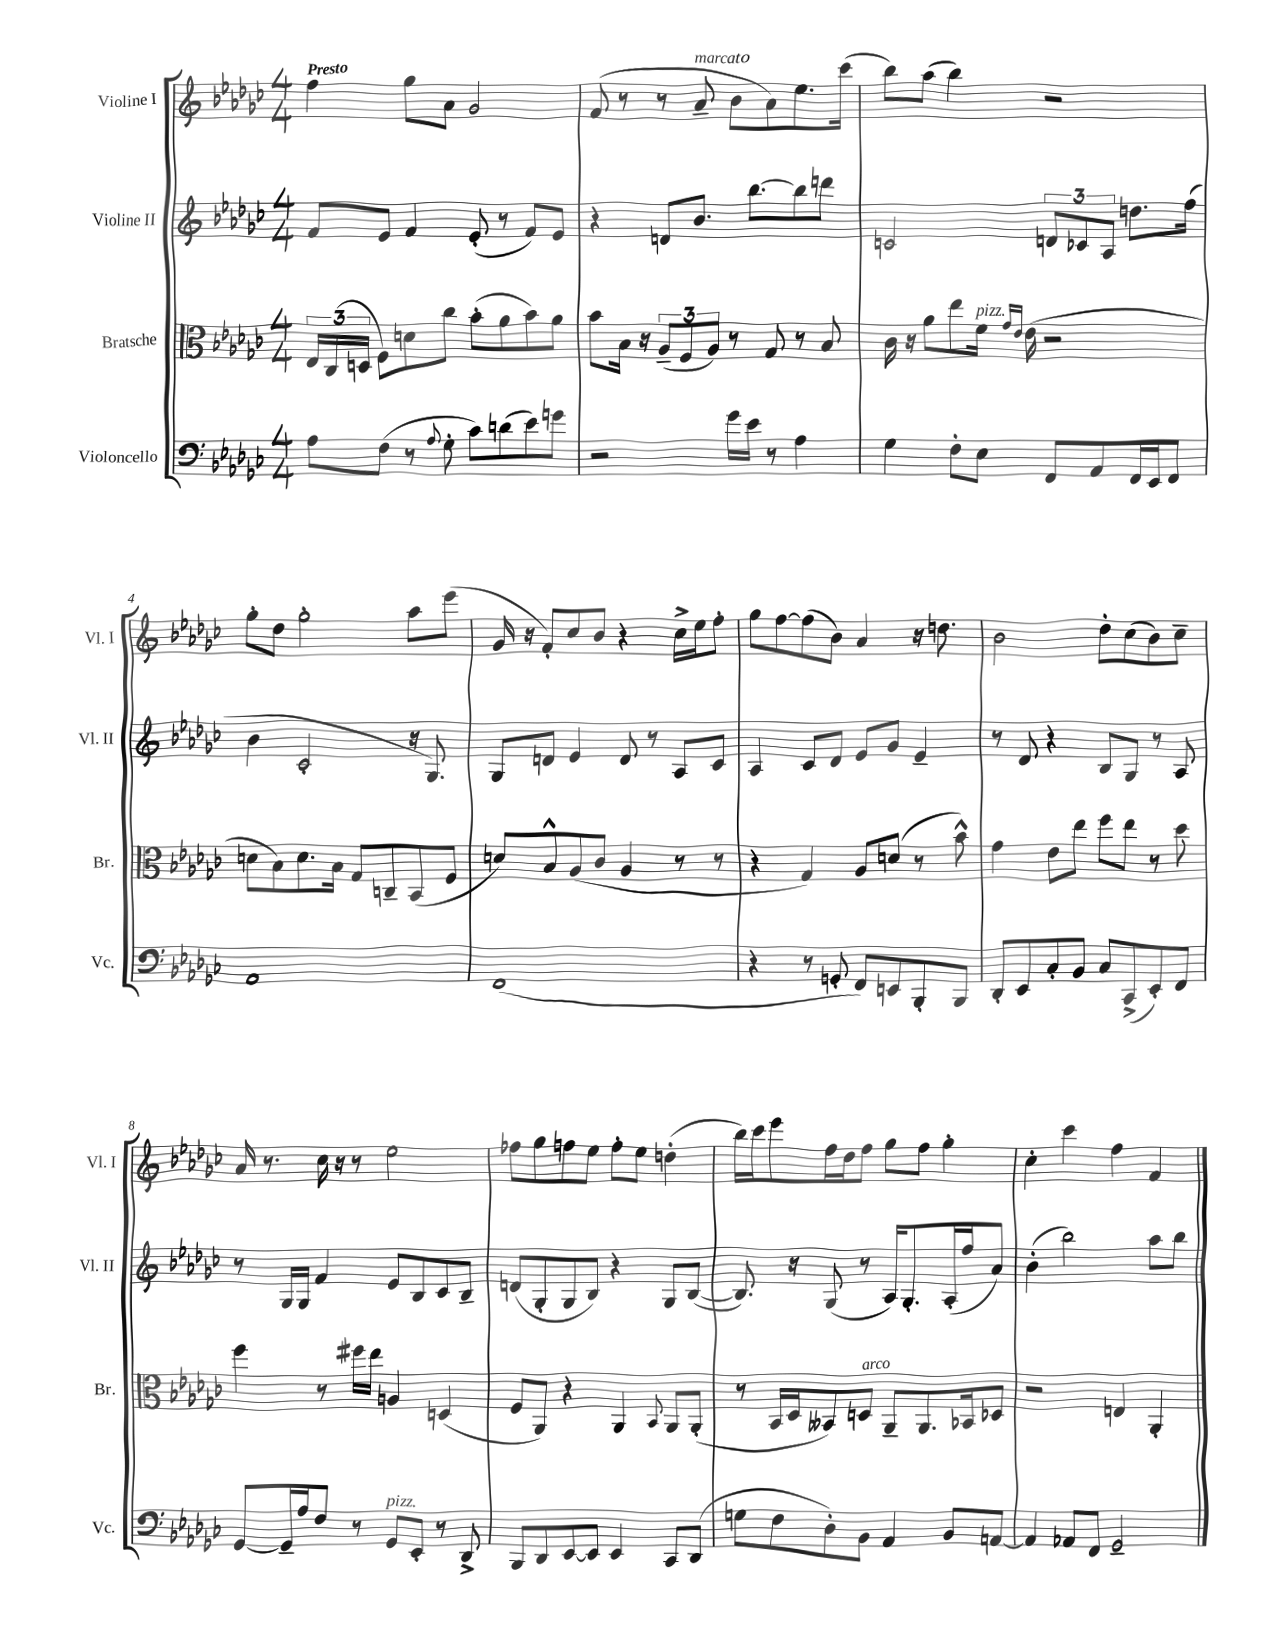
<<
\new StaffGroup <<
\new Staff = "s0" \with { instrumentName = "Violine I" shortInstrumentName = "Vl. I" } {
    \clef treble \key ges \major \numericTimeSignature \time 4/4 \tempo "Presto"
    \autoBeamOff f''4 ges''8[ aes'8] ges'2 |
    f'8( r8 r8 aes'8--^\markup { \italic "marcato" } bes'8[ aes'8) ees''8. ces'''16]( |
    bes''8[) aes''8]( bes''4) r2 |
    ges''8[-. des''8] ges''2-. aes''8[ ees'''8]( |
    ges'16 r16 f'8[-.) ces''8 bes'8] r4 ces''16[-> ees''16 f''8]-. |
    ges''8[ f''8~ f''8( bes'8]) aes'4 r16 d''8. |
    bes'2 des''8[-. ces''8( bes'8) ces''8]-- |
    aes'16 r8. ces''16 r16 r8 ees''2 |
    fes''8[ ges''8 f''8 ees''8] f''8[-. ees''8] d''4-.( |
    bes''16[) ces'''16 ees'''8 f''16 des''16 f''8] ges''8[ f''8] ges''4-. |
    ces''4-. ces'''4 f''4 f'4 \bar "|." |
}
\new Staff = "s1" \with { instrumentName = "Violine II" shortInstrumentName = "Vl. II" } {
    \clef treble \key ges \major \numericTimeSignature \time 4/4
    \autoBeamOff f'8[ ees'8] f'4 ees'8-.( r8 f'8[) ees'8] |
    r4 d'8[ bes'8.] bes''8.[~ bes''8 d'''8] |
    c'2 \tuplet 3/2 { d'8[ ces'8 aes8] } d''8.[ f''16]( |
    bes'4 ces'2-. r16 ges8.) |
    ges8[ d'8] ees'4 d'8 r8 aes8[ ces'8] |
    aes4 ces'8[ des'8] ees'8[ ges'8] ees'4-- |
    r8 des'8 r4 bes8[ ges8] r8 aes8 |
    r8 ges16[ ges16] f'4 ees'8[ bes8 ces'8 bes8]-- |
    d'8[( ges8-. ges8 bes8]) r4 ges8[ bes8]~( |
    bes8.) r16 ges8( r8 aes16[) ges8.-. aes16-.( f''16 aes'8]) |
    bes'4-.( bes''2) aes''8[ bes''8] \bar "|." |
}
\new Staff = "s2" \with { instrumentName = "Bratsche" shortInstrumentName = "Br." } {
    \clef alto \key ges \major \numericTimeSignature \time 4/4
    \autoBeamOff \tuplet 3/2 { ees16[ ces16( d16] } f8[) d'8 ces''8] bes'8[-.( aes'8 bes'8) aes'8] |
    bes'8[ bes16] r16 \tuplet 3/2 { aes8[--( f8 aes8]) } r8 ges8 r8 bes8 |
    ces'16 r16 aes'8[ ees''8 f'16]^\markup { \italic "pizz." } \grace { ges'16[ ees'16] } ees'16( r2 |
    d'8[ bes8) d'8. bes16] ges8[ c8-- bes,8( f8] |
    d'8[) bes8-^ aes8( ces'8] aes4 r8 r8 |
    r4 ges4) aes8[ d'8]( r8 bes'8-^) |
    ges'4 ees'8[ ees''8] f''8[ ees''8] r8 des''8 |
    f''4 r8 fis''16[ ees''16] a4 d4( |
    f8[ aes,8]) r4 aes,4 \appoggiatura { bes,8 } aes,8[ aes,8]-.( |
    r8 bes,16[ des16 beses,8) d8]^\markup { \italic "arco" } aes,8[-- aes,8. bes,16 des8] |
    r2 e4 aes,4-. \bar "|." |
}
\new Staff = "s3" \with { instrumentName = "Violoncello" shortInstrumentName = "Vc." } {
    \clef bass \key ges \major \numericTimeSignature \time 4/4
    \autoBeamOff aes8[ f8]( r8 \appoggiatura { aes8 } ges8-. ces'8[) d'8( ees'8) g'8] |
    r2 ges'16[ ees'16] r8 aes4 |
    ges4 f8[-. ees8] f,8[ aes,8 f,16 ees,16 f,8] |
    aes,1 |
    f,1( |
    r4 r8 g,8-. f,8[) e,8 bes,,8-. bes,,8] |
    des,8[-. ees,8 ces8-. bes,8] ces8[ ces,8->( ees,8-.) f,8] |
    ges,8[~ ges,16-- aes16 f8] r8 ges,8[^\markup { \italic "pizz." } ees,8]-. r8 des,8-> |
    bes,,8[ des,8 ees,8~ ees,8] ees,4 ces,8[ des,8]( |
    g8[ f8 des8-.) bes,8] aes,4 bes,8[ a,8]~ |
    a,4 aes,8[ f,8] ges,2-- \bar "|." |
}
>>
>>
